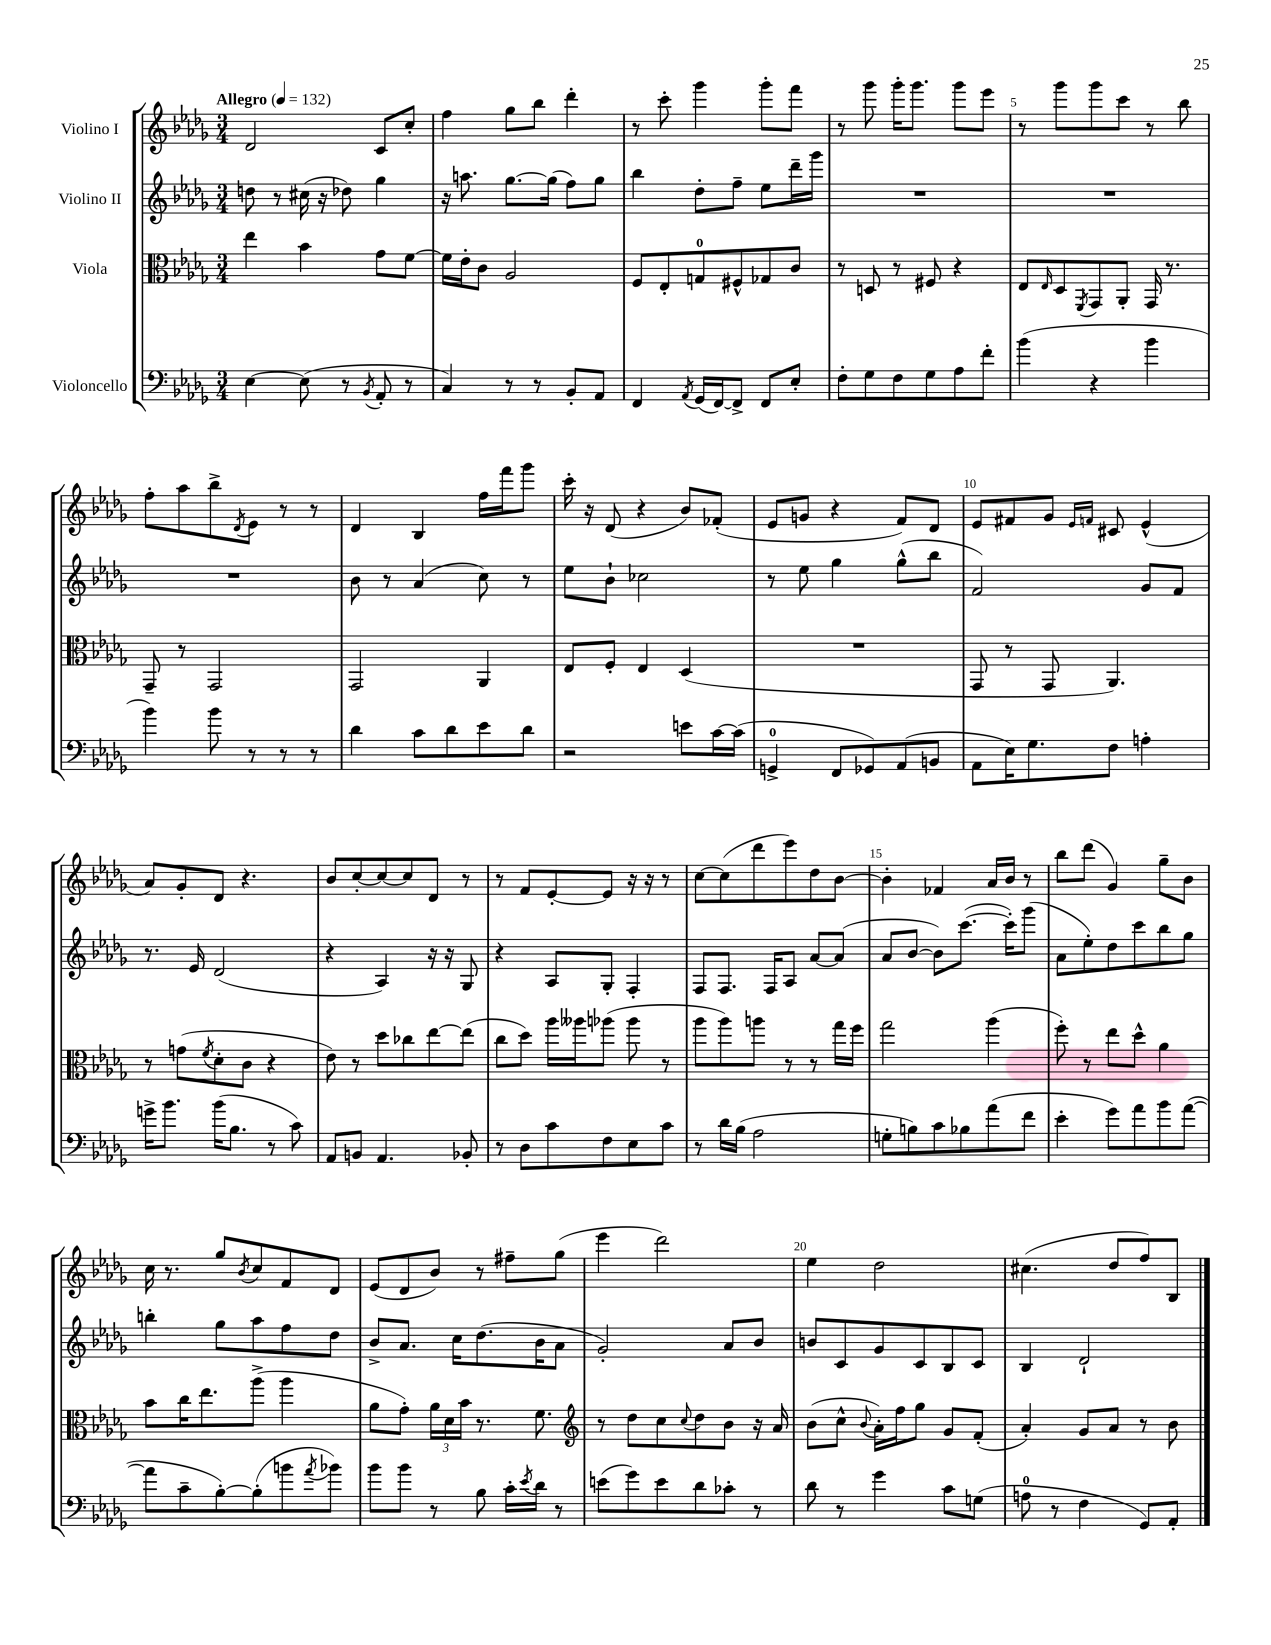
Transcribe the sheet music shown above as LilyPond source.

<<
\new StaffGroup <<
\new Staff = "s0" \with { instrumentName = "Violino I" } {
    \clef treble \key des \major \numericTimeSignature \time 3/4 \tempo "Allegro" 4 = 132
    des'2 c'8 c''8-. |
    f''4 ges''8 bes''8 des'''4-. |
    r8 c'''8-. ges'''4 ges'''8-. f'''8 |
    r8 ges'''8 ges'''16-. ges'''8. ges'''8 ees'''8 |
    r8 ges'''8 ges'''8 c'''8 r8 bes''8 |
    f''8-. aes''8 bes''8-> \acciaccatura { des'8 } ees'8 r8 r8 |
    des'4 bes4 f''16 f'''16 ges'''8 |
    c'''16-. r16 des'8( r4 bes'8) fes'8-.( |
    ees'8 g'8 r4 f'8) des'8 |
    ees'8 fis'8 ges'8 \grace { ees'16 f'16 } cis'8 ees'4-^( |
    aes'8) ges'8-. des'8 r4. |
    bes'8 c''8~-. c''8~ c''8 des'8 r8 |
    r8 f'8 ees'8~-. ees'8 r16 r16 r8 |
    c''8~ c''8( des'''8 ees'''8) des''8 bes'8~ |
    bes'4-. fes'4 aes'16 bes'16 r8 |
    bes''8 des'''8( ges'4) ges''8-- bes'8 |
    c''16 r8. ges''8 \acciaccatura { bes'8 } c''8 f'8 des'8 |
    ees'8( des'8 bes'8) r8 fis''8-- ges''8( |
    ees'''4 des'''2) |
    ees''4 des''2 |
    cis''4.( des''8 f''8) bes8 \bar "|." |
}
\new Staff = "s1" \with { instrumentName = "Violino II" } {
    \clef treble \key des \major \numericTimeSignature \time 3/4
    d''8 r8 cis''16( r16 des''8) ges''4 |
    r16 a''8. ges''8.~ ges''16( f''8) ges''8 |
    bes''4 des''8-. f''8-- ees''8 des'''16-- ges'''16 |
    R2. |
    R2. |
    R2. |
    bes'8 r8 aes'4( c''8) r8 |
    ees''8 bes'8-! ces''2 |
    r8 ees''8 ges''4 ges''8-^( bes''8 |
    f'2) ges'8 f'8 |
    r8. ees'16 des'2( |
    r4 aes4) r16 r16 ges8 |
    r4 aes8 ges8-. f4-. |
    f8 f8. f16 aes8 aes'8~ aes'8( |
    aes'8 bes'8~ bes'8) c'''8.~( c'''16-.) ges'''8( |
    aes'8 ees''8-.) des''8 c'''8 bes''8 ges''8 |
    b''4-. ges''8 aes''8 f''8 des''8 |
    bes'8-> aes'8. c''16 des''8.( bes'16 aes'8 |
    ges'2-.) aes'8 bes'8 |
    b'8 c'8 ges'8 c'8 bes8 c'8 |
    bes4 des'2-! \bar "|." |
}
\new Staff = "s2" \with { instrumentName = "Viola" } {
    \clef alto \key des \major \numericTimeSignature \time 3/4
    ees''4 bes'4 ges'8 f'8~ |
    f'16 ees'16-. c'8 aes2 |
    f8 ees8-. g8-0 fis8-^ ges8 c'8 |
    r8 d8 r8 fis8 r4 |
    ees8 \grace { ees16 } des8 \acciaccatura { f,8 } ges,8 aes,8-. ges,16 r8. |
    ges,8-- r8 ges,2 |
    ges,2 aes,4 |
    ees8 f8-. ees4 des4( |
    R2. |
    ges,8 r8 ges,8 aes,4.) |
    r8 g'8( \acciaccatura { f'8 } des'8-. c'8 r4 |
    ees'8) r8 des''8 ces''8 ees''8~ ees''8( |
    c''8 des''8) aes''16 aeses''16 aes''8( aes''8 r8 |
    aes''8 aes''8) a''8 r8 r8 ges''16 f''16 |
    ges''2 aes''4( |
    f''8-.) r8 ees''8 des''8-^ aes'4 |
    bes'8 c''16 ees''8. aes''8->( aes''4 |
    aes'8 ges'8-.) \tuplet 3/2 { aes'16 des'16 bes'16 } r8. f'8. |
    \clef treble r8 des''8 c''8 \appoggiatura { c''8 } des''8 bes'8 r16 aes'16 |
    bes'8( c''8-^ \appoggiatura { bes'8 } aes'16-.) f''16 ges''8 ges'8 f'8-.( |
    aes'4-.) ges'8 aes'8 r8 bes'8 \bar "|." |
}
\new Staff = "s3" \with { instrumentName = "Violoncello" } {
    \clef bass \key des \major \numericTimeSignature \time 3/4
    ees4~ ees8( r8 \acciaccatura { bes,8 } aes,8-. r8 |
    c4) r8 r8 bes,8-. aes,8 |
    f,4 \acciaccatura { aes,8 } ges,16( f,16~) f,8-> f,8 ees8-. |
    f8-. ges8 f8 ges8 aes8 f'8-. |
    bes'4( r4 bes'4 |
    bes'4) bes'8 r8 r8 r8 |
    des'4 c'8 des'8 ees'8 des'8 |
    r2 e'8 c'16~ c'16( |
    g,4-0-> f,8 ges,8) aes,8( b,8 |
    aes,8 ees16) ges8. f8 a4-. |
    g'16-> bes'8. bes'16( bes8. r8 c'8) |
    aes,8 b,8 aes,4. bes,8-. |
    r8 des8 c'8 f8 ees8 c'8 |
    r8 des'16 bes16( aes2 |
    g8-. b8) c'8 bes8 aes'8( f'8 |
    ees'4-. ges'8) aes'8 bes'8 aes'8~( |
    aes'8 c'8-- bes8~-.) bes8-.( b'8 \acciaccatura { aes'8 } bes'8) |
    bes'8 bes'8 r8 bes8 c'16-. \acciaccatura { ees'8 } des'16 r8 |
    e'8( ges'8) e'8 des'8 ces'8-. r8 |
    des'8 r8 ges'4 c'8 g8( |
    a8-0 r8 f4 ges,8) aes,8-. \bar "|." |
}
>>
>>
\layout { \context { \Score \override BarNumber.break-visibility = ##(#f #t #t) barNumberVisibility = #(every-nth-bar-number-visible 5) } }
